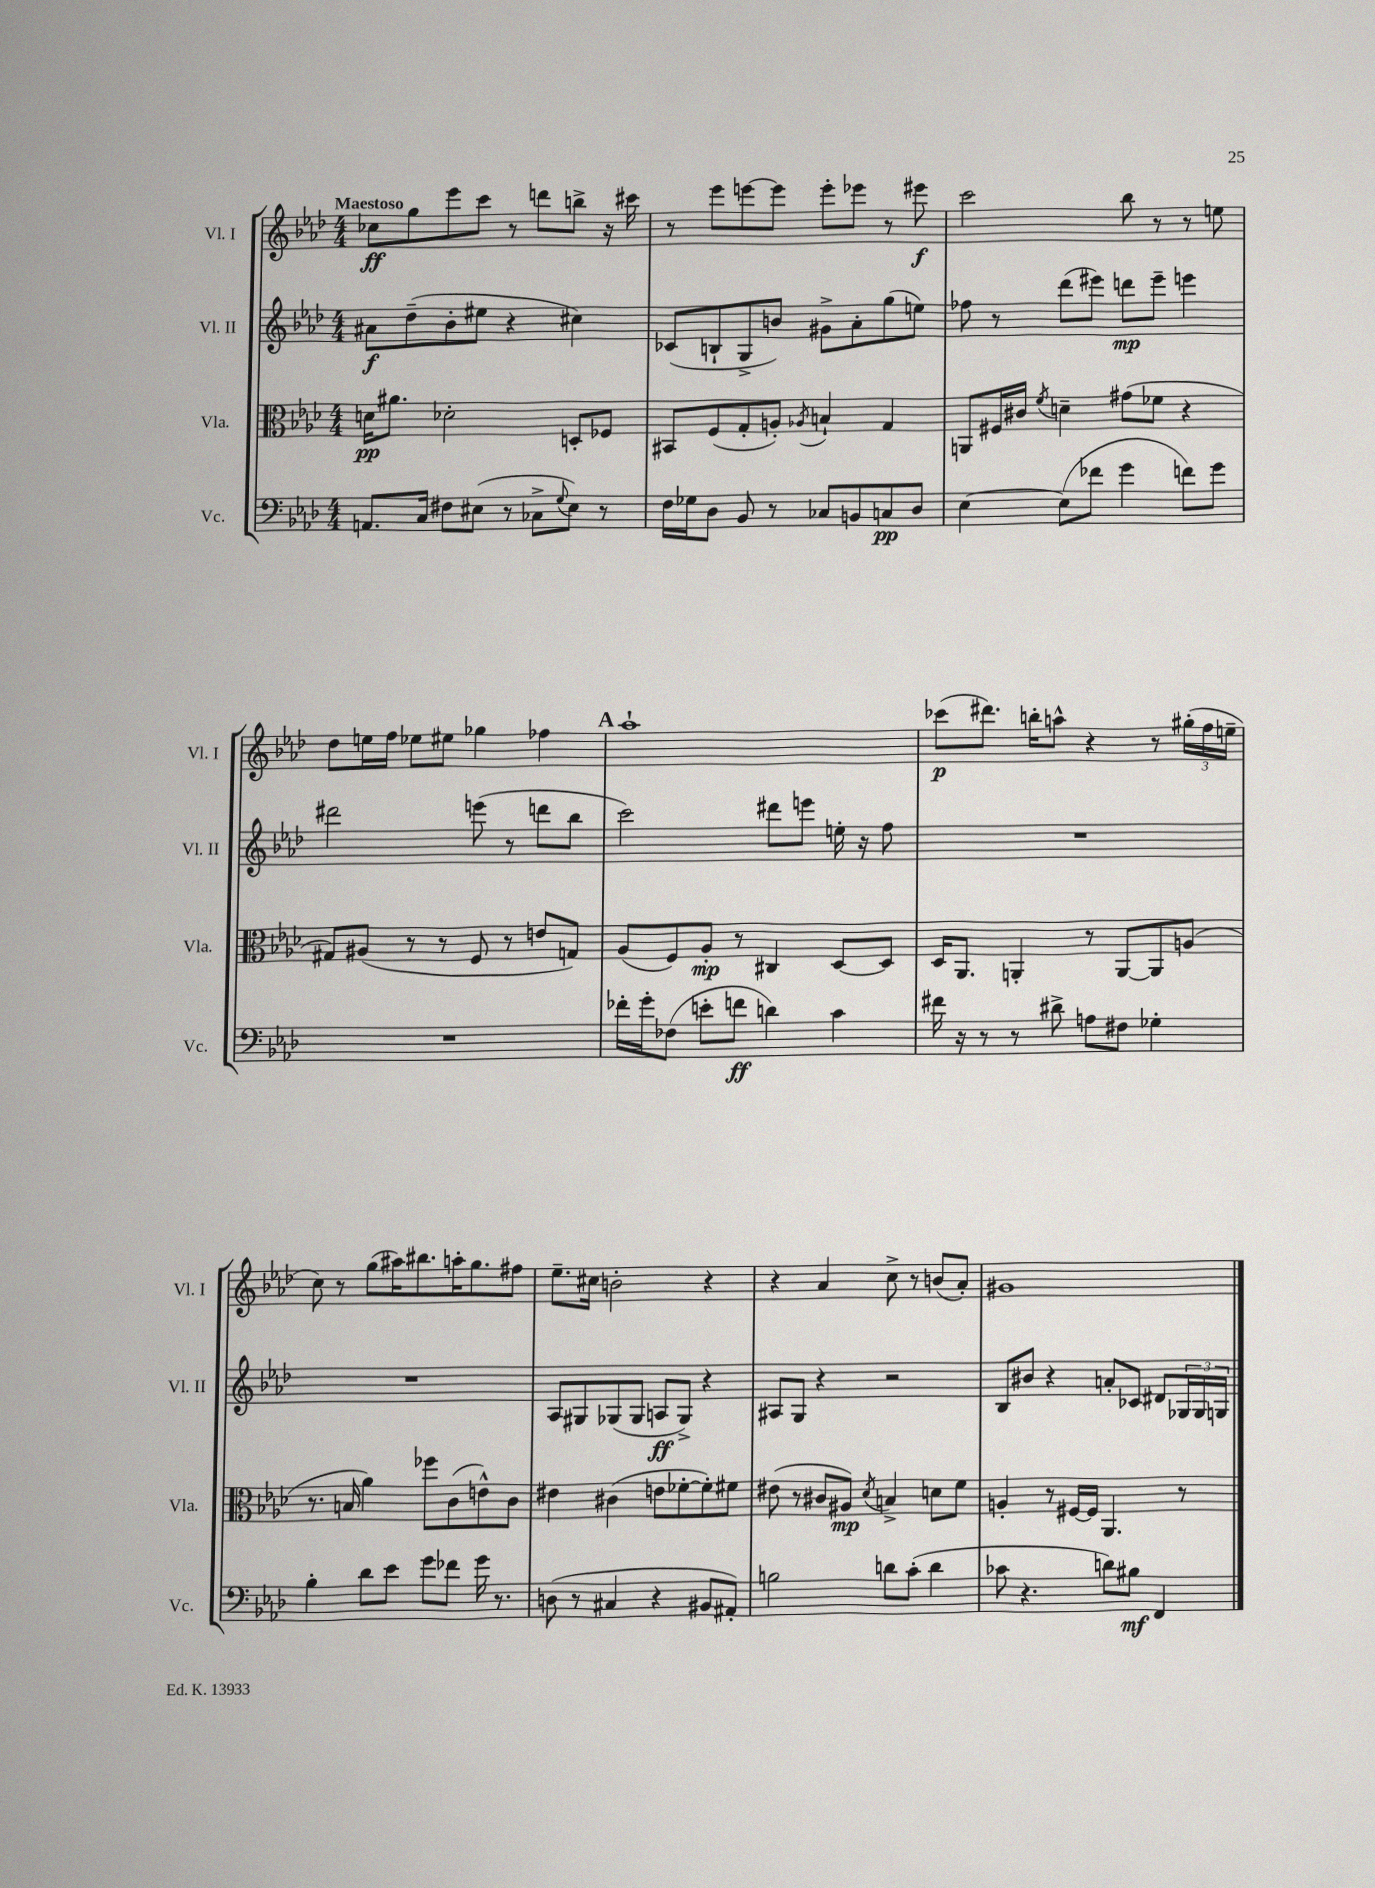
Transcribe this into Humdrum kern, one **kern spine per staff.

**kern	**kern	**kern	**kern
*staff4	*staff3	*staff2	*staff1
*clefF4	*clefC3	*clefG2	*clefG2
*k[b-e-a-d-]	*k[b-e-a-d-]	*k[b-e-a-d-]	*k[b-e-a-d-]
*M4/4	*M4/4	*M4/4	*M4/4
8.AA	16d	8a#	8cc-
.	8.a#	.	.
.	.	(8dd-~	8gg
16C	.	.	.
8F#	2d-'	8b-'	8eee-
(8E#	.	8ee#	8ccc
8r	.	4r	8r
8C-^	.	.	8ddd
8qqG	.	.	.
8E#)	8D'	4cc#)	8bb^
8r	8F-	.	16r
.	.	.	16ccc#
=	=	=	=
16F	8BB#	(8c-	8r
16G-	.	.	.
8D-	(8F	8B`	8eee-
8BB-	8G'	8G^	[8eee
8r	8A')	8b)	8eee]
.	8qA-	.	.
8C-	4B`	8g#^	8eee'
8BB	.	8a-'	8eee-
8C	4G	(8gg	8r
8D-	.	8ee)	8eee#
=	=	=	=
[4E-	8AA	8ff-	2ccc
.	16F#	8r	.
.	16c#	.	.
.	8qf	.	.
(8E-]	4d~	(8ddd-	.
8f-	.	8eee#)	.
4g	(8g#	8ddd	8bb-
.	8f-	8eee#~	8r
8f)	4r	4eee	8r
8g	.	.	8ee
=	=	=	=
1r	8G#)	2ddd#	8dd-
.	(8A#	.	16ee
.	.	.	16ff
.	8r	.	8ee-
.	8r	.	8ee#
.	8F	(8eee	4gg-
.	8r	8r	.
.	8e	8ddd	4ff-
.	8G)	8bb-	.
=	=	=	=
16f-'	(8A-	2ccc)	1aa-`
16g'	.	.	.
(8F-	8F)	.	.
8e'	8A-'	.	.
8f	8r	.	.
4d)	4C#	8ddd#	.
.	.	8eee	.
4c	[8D-	16ee'	.
.	.	16r	.
.	8D-]	8ff	.
=	=	=	=
16f#	16D-	1r	(8ccc-
16r	8.AA-	.	.
8r	.	.	8.ddd#)
8r	4AA'	.	.
.	.	.	16bb'
8d#^	.	.	8aa^^
8A	8r	.	4r
8F#	[8AA	.	.
4G-'	8AA]	.	8r
.	(8A	.	(24gg#'
.	.	.	24ff
.	.	.	24ee~
=	=	=	=
4B-'	8.r	1r	8cc)
.	.	.	8r
.	16B	.	.
8d-	4a-)	.	(8gg
8e-	.	.	16aa#)
.	.	.	8.bb#
8g	8ff-	.	.
8f-	(8c	.	16aa'
.	.	.	8.gg
16g	8e^^)	.	.
8.r	.	.	.
.	8c	.	8ff#
=	=	=	=
(8D	4e#	8A-	8.ee-~
8r	.	8G#	.
.	.	.	16cc#
4C#	(4c#	(8G-	2b'
.	.	8G-	.
4r	8e	8A	.
.	[8f-'	8G-^)	.
8BB#	8f-'])	4r	4r
8AA#')	8f#	.	.
=	=	=	=
2B	(8e#	8A#	4r
.	8r	8G	.
.	8c#	4r	4a-
.	8A#)	.	.
.	8qd-	.	.
8d	4B^	2r	8cc^
(8c'	.	.	8r
4d	8d	.	(8b
.	8f	.	8a-')
=	=	=	=
8c-	4A'	8B-	1g#
4.r	.	8b#	.
.	8r	4r	.
.	[16F#	.	.
.	16F#]	.	.
8d)	4.AA-	8a'	.
8B#	.	8c-	.
4FF	.	8d#	.
.	8r	24G-	.
.	.	24G-	.
.	.	24G	.
==	==	==	==
*-	*-	*-	*-
